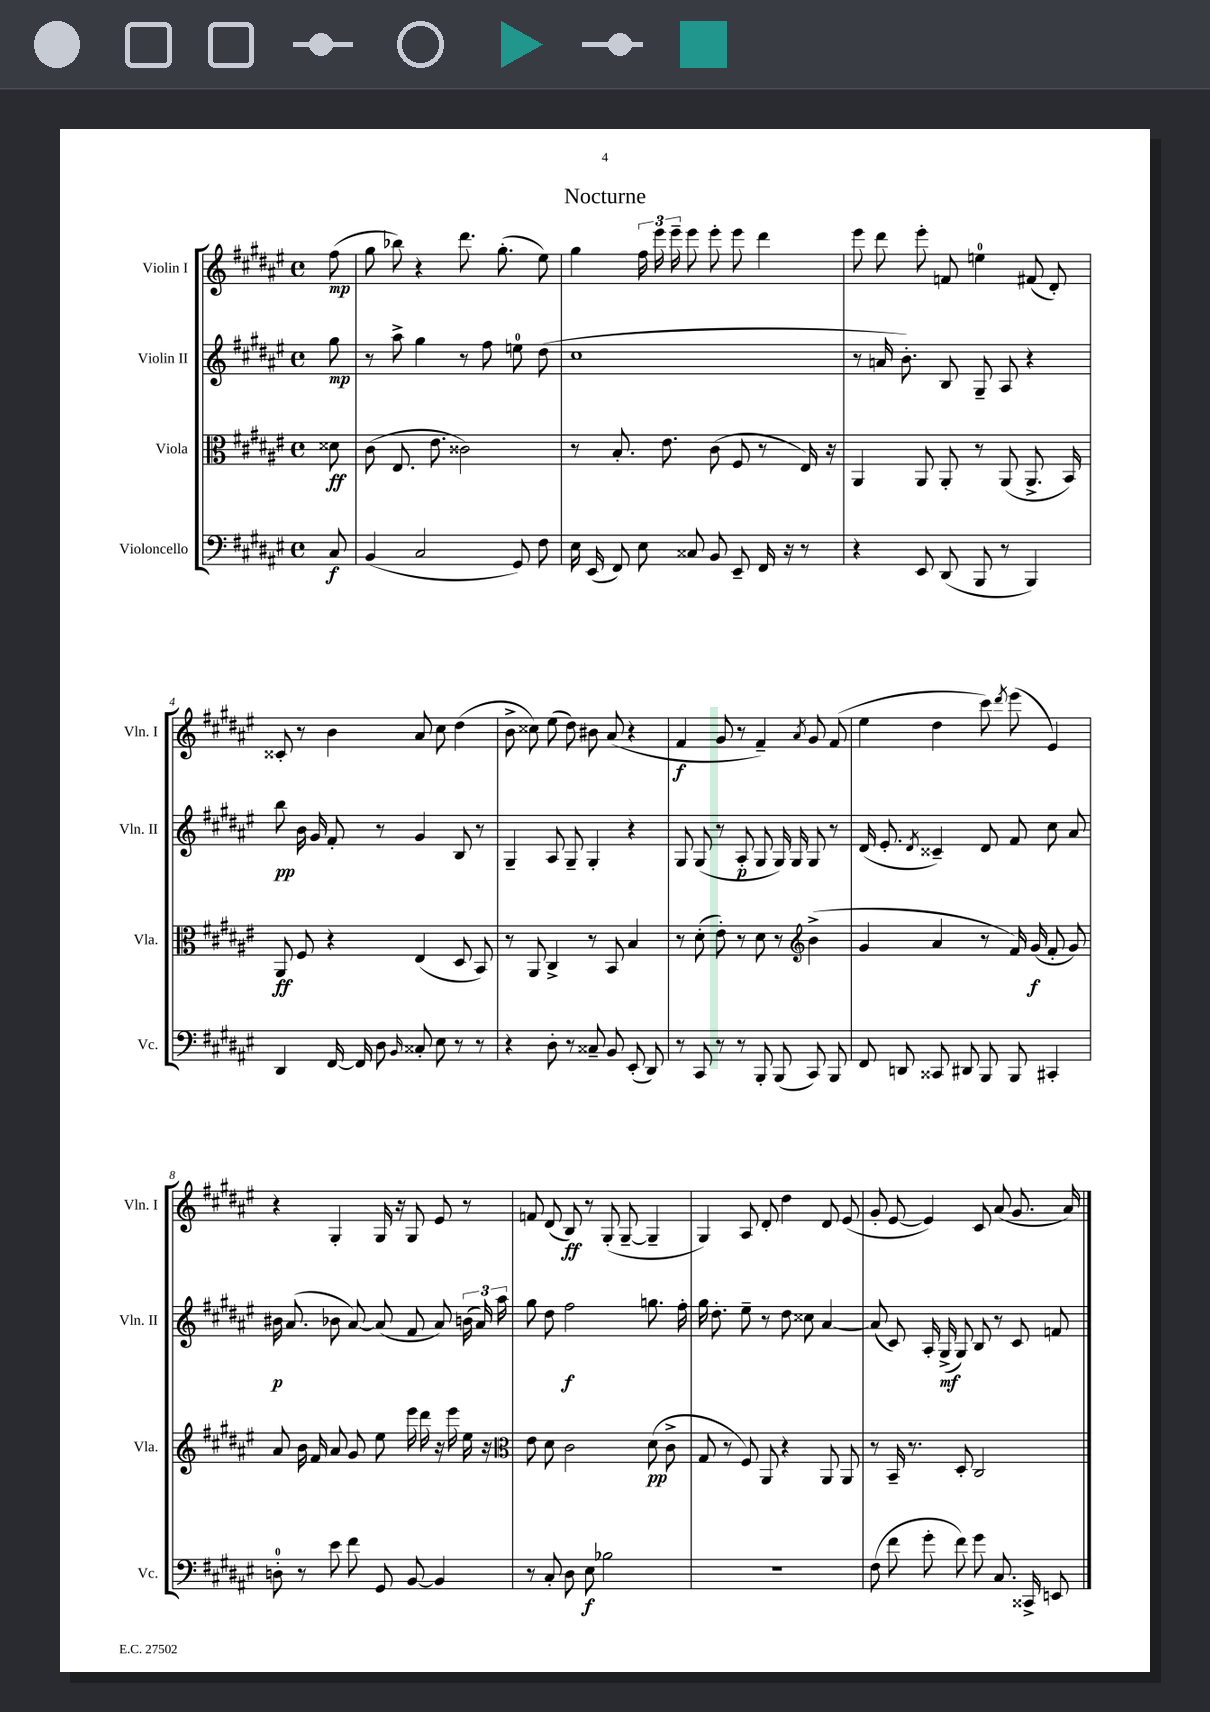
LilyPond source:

\header { title = "Nocturne" }
<<
\new StaffGroup <<
\new Staff = "s0" \with { instrumentName = "Violin I" shortInstrumentName = "Vln. I" } {
    \clef treble \key fis \major \defaultTimeSignature \time 4/4 \partial 8
    \autoBeamOff fis''8\mp( |
    gis''8 bes''8) r4 dis'''8. gis''8.-.( eis''8) |
    gis''4 \tuplet 3/2 { fis''16 eis'''16 eis'''16-- } eis'''8 eis'''8-. eis'''8 dis'''4 |
    eis'''8 dis'''8 eis'''8-. f'8 e''4-0 fis'8( dis'8-.) |
    cisis'8-. r8 b'4 ais'8 cis''8 dis''4( |
    b'8-> cisis''8) eis''8( dis''8) bis'8 ais'8( r4 |
    fis'4\f gis'8 r8 fis'4--) \acciaccatura { ais'8 } gis'8 fis'8( |
    eis''4 dis''4 cis'''8) \acciaccatura { dis'''8 } eis'''8( eis'4) |
    r4 gis4-. gis16 r16 gis8 eis'8 r8 |
    f'8 dis'8( b8\ff) r8 gis8-.( gis8~-- gis4-- |
    gis4) ais8 dis'8-. dis''4 dis'8 eis'8( |
    gis'8-. eis'8~ eis'4) cis'8 ais'8( gis'8. ais'16) \bar "|." |
}
\new Staff = "s1" \with { instrumentName = "Violin II" shortInstrumentName = "Vln. II" } {
    \clef treble \key fis \major \defaultTimeSignature \time 4/4 \partial 8
    \autoBeamOff gis''8\mp |
    r8 ais''8-> gis''4 r8 fis''8 e''8-0 dis''8( |
    cis''1 |
    r8 a'16 b'8.-.) b8 gis8-- ais8 r4 |
    b''8\pp b'16 gis'16 fis'8-. r8 gis'4 b8 r8 |
    gis4-- ais8 gis8-- gis4-. r4 |
    gis8 gis8( r8 ais8-.\p gis8 gis16) gis16 gis8 r8 |
    dis'16( eis'8.-. \acciaccatura { dis'8 } cisis'4--) dis'8 fis'8 cis''8 ais'8 |
    bis'16\p ais'8.( bes'8 ais'8~) ais'8( fis'8 ais'8) \tuplet 3/2 { b'16( ais'16) ais''16 } |
    gis''8 dis''8 fis''2\f g''8. fis''16-. |
    gis''16 dis''8.-. eis''8-- r8 dis''8 cisis''8 ais'4~ |
    ais'8( cis'8) ais16-. gis16->\mf( gis8) b8 r8 cis'8 f'8 \bar "|." |
}
\new Staff = "s2" \with { instrumentName = "Viola" shortInstrumentName = "Vla." } {
    \clef alto \key fis \major \defaultTimeSignature \time 4/4 \partial 8
    \autoBeamOff disis'8\ff |
    cis'8( eis8. eis'8. cisis'2) |
    r8 b8.-. eis'8. cis'8( fis8 r8 eis16) r16 |
    ais,4 ais,8 ais,8-. r8 ais,8( ais,8.-> b,16) |
    ais,8\ff fis8 r4 eis4( dis8 b,8) |
    r8 ais,8 cis4-> r8 b,8 b4 |
    r8 dis'8-.( eis'8-.) r8 dis'8 r8 \clef treble b'4->( |
    gis'4 ais'4 r8 fis'16) gis'16\f( fis'8-. gis'8) |
    ais'8 b'16 fis'16 ais'8 gis'8 eis''8 eis'''16 dis'''16 r16 eis'''16 eis''16 r16 |
    \clef alto eis'8 dis'8 cis'2 dis'8\pp( cis'8-> |
    gis8 r8 fis8) ais,8 r4 ais,8 ais,8 |
    r8 b,16-- r8. dis8-. cis2 \bar "|." |
}
\new Staff = "s3" \with { instrumentName = "Violoncello" shortInstrumentName = "Vc." } {
    \clef bass \key fis \major \defaultTimeSignature \time 4/4 \partial 8
    \autoBeamOff cis8\f |
    b,4( cis2 gis,8) fis8 |
    eis16 eis,16( fis,8) eis8 cisis8 b,8 eis,8-- fis,16 r16 r8 |
    r4 eis,8 dis,8( b,,8 r8 b,,4) |
    dis,4 fis,16~ fis,16 dis8 \grace { b,16 } cisis8-. eis8 r8 r8 |
    r4 dis8-. r8 cisis8-- b,8 eis,8-.( dis,8) |
    r8 cis,8 r8 r8 b,,8-. b,,8( cis,8) b,,8 |
    fis,8 d,8 cisis,8 dis,8 b,,8 b,,8 cis,4-. |
    d8-0-. r8 eis'8 fis'8 gis,8 b,8~ b,4 |
    r8 cis8-. dis8 eis8\f bes2 |
    R1 |
    fis8( fis'8 gis'8-. fis'8) gis'8 cis8. cisis,16-> e,8 \bar "|." |
}
>>
>>
